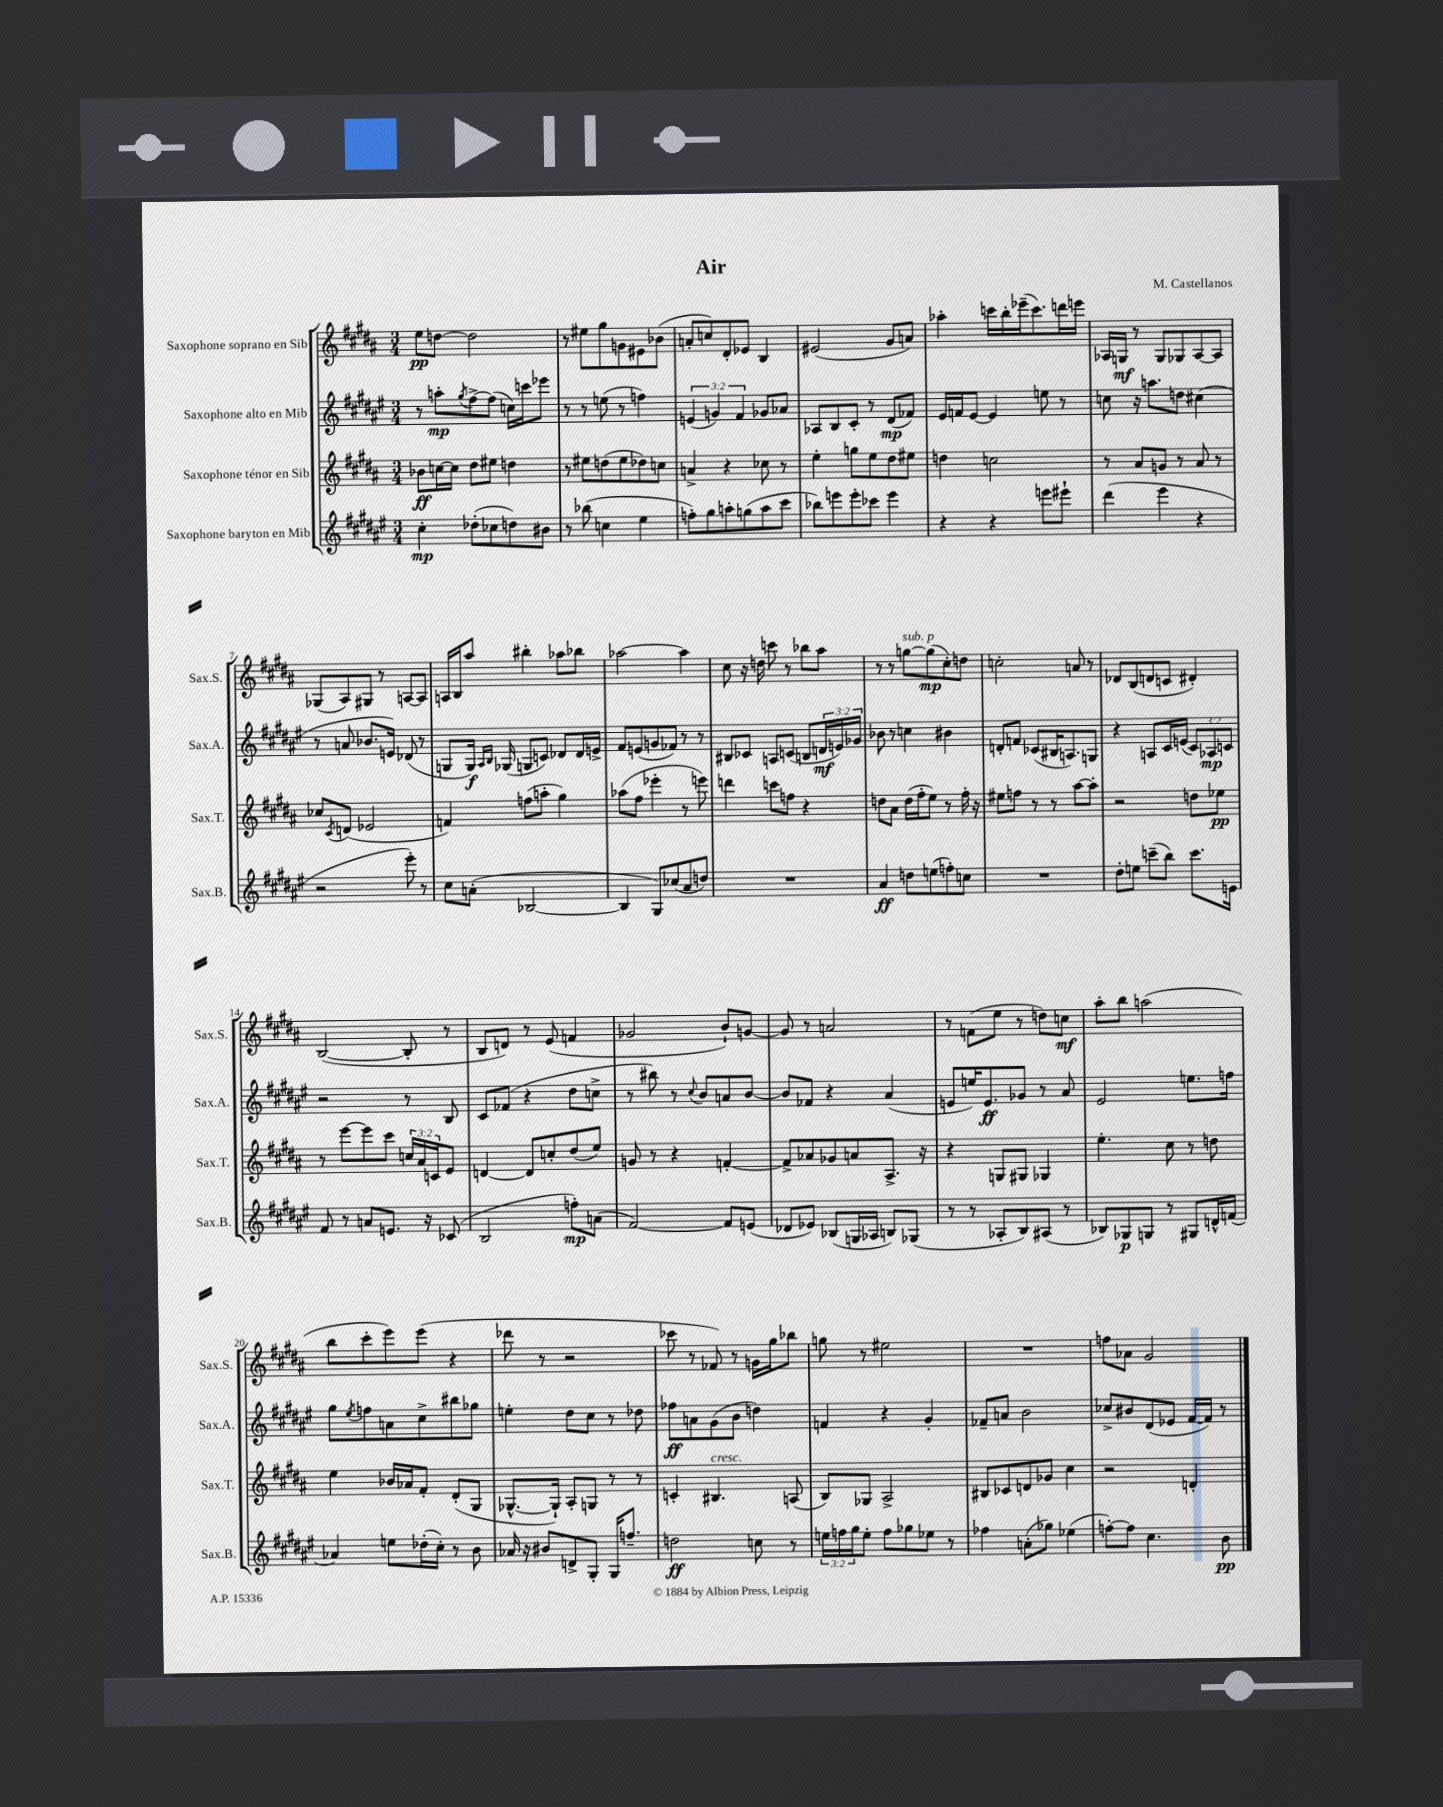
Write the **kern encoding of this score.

**kern	**kern	**kern	**kern
*staff4	*staff3	*staff2	*staff1
*clefG2	*clefG2	*clefG2	*clefG2
*k[f#c#g#d#a#e#]	*k[f#c#g#d#a#]	*k[f#c#g#d#a#e#]	*k[f#c#g#d#a#]
*M3/4	*M3/4	*M3/4	*M3/4
4cc#'	8b-	8r	8ee
.	[16cc	8aa'	[8dd
.	16cc]	.	.
.	.	8qgg#	.
(8dd-'	8dd#	[8ff#^	2dd]
8cc-	8ee#	(8ff#]	.
8dd)	4dd	16cc)	.
.	.	16ccc	.
8b#	.	8eee-	.
=	=	=	=
8r	8r	8r	8r
(8bb-	8ee#	8r	8ee#
4cc	(8dd	(8ee	8gg#
.	8ee#	8r	8g
4ee#	8dd-)	4ff)	8e#
.	8cc	.	(8b-
=	=	=	=
8ff')	4a^	(6e	8a'
8gg#	.	.	8cc)
.	.	6g)	.
8aa'	4r	.	8d#'
.	.	6f#	.
(8gg	.	.	8e-
8aa	8cc-	8g-	4B
8ccc#	8r	8a-	.
=	=	=	=
8bb-)	4ee'	8A-	(2e#
8eee	.	8B	.
8eee'	8gg	8c#'	.
8ccc-	8ee	8r	.
4eee	8dd#	(8d#	8g#
.	8ee#	8f-)	8a)
=	=	=	=
4r	4dd	16e#	4aa-'
.	.	16f	.
.	.	[8e#	.
4r	2cc	4e#]	16ccc
.	.	.	16bb'
.	.	.	(16eee-~
.	.	.	8.ccc)
8eee	.	8ee	.
8eee#`	.	8r	16ddd
.	.	.	16eee
=	=	=	=
(4ddd#	8r	8cc	16A-
.	.	.	16G
.	8a#	16r	8r
.	.	8.aa	.
4eee#	8g	.	8G
.	8r	8dd	8G-
4r	8a#	(4cc#	[8A-
.	8r	.	8A-]
=	=	=	=
2r	8cc-	8r	(8G-
.	8qc#	.	.
.	(8d	8a	8A#)
.	2e-	8.b-	8G#
.	.	.	8r
.	.	16e)	.
8eee#')	.	(8d-	[8A
8r	.	8r	8A]
=	=	=	=
8cc#	4f)	8G	16A
.	.	.	16B
(8a'	.	16G)	8aa#
.	.	16qqA#	.
.	.	16qqB	.
.	.	(16G-	.
[2B-	(8ff	8G	4bb#'
.	8aa'	8c)	.
.	4gg#)	8d-	8aa-
.	.	16d-	8bb-
.	.	16e^	.
=	=	=	=
4B-]	(8aa-	8f#	[2aa-
.	8ff#	(8e	.
8G#)	4eee-'	8g	.
(8cc-	.	8f-)	.
8a#	8r	8r	4aa-]
8dd)	8eee)	8r	.
=	=	=	=
2.r	4ddd	8B#	8cc#
.	.	8c-	16r
.	.	.	16dd
.	8ccc	8A	8ccc
.	8ff	(8c	8r
.	4r	8B	8bb-
.	.	24d	8aa#
.	.	24e)	.
.	.	24g-	.
=	=	=	=
4a#	8dd	8b-	8r
.	8a#	8r	8r
8dd	(16dd	4cc	[8gg
.	16ff#'	.	.
(8ee	8ee)	.	(8gg]
8ff')	8r	4b#	8cc#')
8cc	16ff#'	.	8dd
.	16r	.	.
=	=	=	=
2.r	8ee#	8d'	2cc'
.	8ff	8f	.
.	8r	(8c-	.
.	8r	16B#	.
.	.	8.A)	.
.	[8aa#	.	8a
.	8aa#']	8G	8r
=	=	=	=
8dd#'	2r	4r	8d-
8ee	.	.	(8B
(8ccc~	.	8A	8d
8bb)	.	16c#	8c
.	.	(16e	.
8.ccc	8dd	12c#)	4d#')
.	.	12A-	.
.	8ee-	.	.
.	.	12c	.
16e	.	.	.
=	=	=	=
8f#	8r	2r	([2B
8r	[8eee	.	.
8a	8eee]	.	.
8.e	8ccc#	.	.
.	24cc	8r	8B']
.	24a#	.	.
16r	.	.	.
.	24c	.	.
(8c-	8e	8B	8r
=	=	=	=
2B	[4d	8c#	8B
.	.	(8f-	8d)
.	8d]	4r	8r
.	8cc'	.	(8e
8ff')	(8dd#	8dd#	4f
(8a	8ee)	8cc^	.
=	=	=	=
[2f#)	8g	8r	2g-
.	8r	8bb#)	.
.	4r	8r	.
.	.	8qqcc#	.
.	.	8b	.
8f#]	[4f'	8a	8b`)
(8e	.	[8b	[8g
=	=	=	=
8d-	8f^]	8b]	8g]
8e-)	8a-	8f-	8r
(8B-	8g-	4r	2a
16G	8a	.	.
16A-	.	.	.
8B)	8.A#^	(4a#	.
(8G-	.	.	.
.	16r	.	.
=	=	=	=
8r	4r	8e	8r
8r	.	16ee)	(8f
.	.	8.e	.
8A-'	8G	.	8ee
8B)	8G#	8g-	8r
(8A#	4G-	8r	8dd)
8r	.	8a#	8cc
=	=	=	=
8B-)	4.ee'	2e#	8aa#'
8G-	.	.	8bb
8G	.	.	(2aa
8r	8cc#	.	.
8G#	8r	8.ee	.
16d^^	8dd	.	.
(16f	.	16ff	.
=	=	=	=
4a-)	4ee	8gg#	8bb
.	.	8qee#	.
.	.	8ff	8ccc#'
8ee	16b-	8a	8eee)
.	16a-	.	.
(16dd-'	8f#'	8cc#^	(8eee
16cc#')	.	.	.
8r	(8d#'	8bb#	4r
8b	8G#	8gg-	.
=	=	=	=
16a-	[8.G-^^	4ee'	8ddd-
16r	.	.	.
8b#	.	.	8r
.	16G-`])	.	.
8d^	8A#'	8dd#	2r
8G#'	8G	8cc#	.
16G#	8r	8r	.
8.ff~	.	.	.
.	8r	8dd-	.
=	=	=	=
2dd	4c'	8ff-	8ccc-
.	.	8a	8r
.	4.B#	(8g#	8f-)
.	.	8b	8r
8cc	.	4dd)	16g
.	.	.	16gg#
8r	(8A	.	8bb-
=	=	=	=
24ee	8B)	4f	8gg
24ff	.	.	.
24gg#	.	.	.
8ee'	8G-	.	8r
8ff	2A#^	4r	2ee#
8gg-	.	.	.
8ee-	.	4g#'	.
8r	.	.	.
=	=	=	=
4ff-	8B#	8f-~	2.r
.	8c-	8a	.
(8a'	8d	2b	.
8gg-)	8g-	.	.
(4ee-	4cc#	.	.
=	=	=	=
[8ff')	2r	8cc-^	8ff
8ff]	.	8b#	8a-
4.cc#	.	(8d#	2g#
.	.	8e-	.
.	4d'	[16f#	.
.	.	16f#])	.
8b	.	8r	.
==	==	==	==
*-	*-	*-	*-
